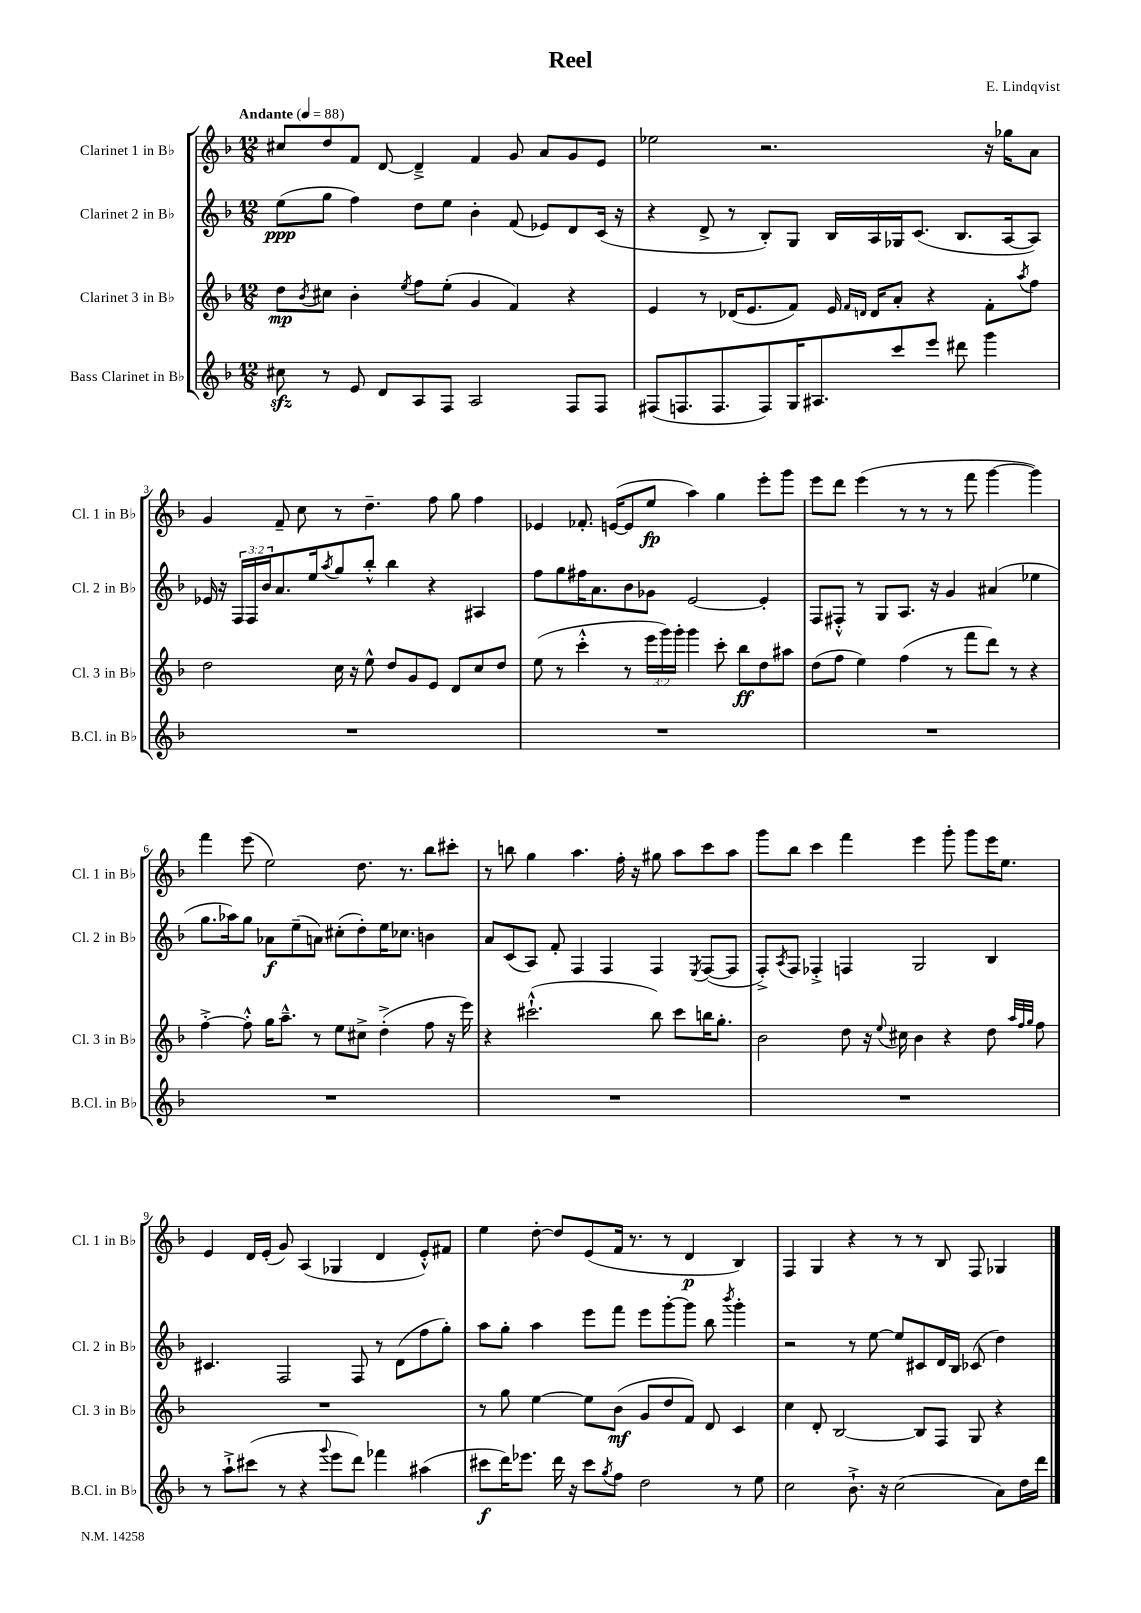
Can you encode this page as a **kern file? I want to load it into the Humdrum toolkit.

**kern	**kern	**kern	**kern
*staff4	*staff3	*staff2	*staff1
*clefG2	*clefG2	*clefG2	*clefG2
*k[b-]	*k[b-]	*k[b-]	*k[b-]
*M12/8	*M12/8	*M12/8	*M12/8
*MM88	*MM88	*MM88	*MM88
8cc#\	8dd\L	(8ee\L	8cc#/L
.	8qb-/	.	.
8r	8cc#\J	8gg\J	8dd/
8e/	4b-'\	4ff\)	8f/J
8d/L	.	.	[8d/
.	8qee/	.	.
8A/	8ff\L	8dd\L	4d~^/]
8F/J	(8ee'\J	8ee\J	.
2A/	4g/	4b-'\	4f/
.	4f/)	(8f/	8g/
.	.	8e-/L)	8a/L
8F/L	4r	8d/	8g/
8F/J	.	(16c/Jk	8e/J
.	.	16r	.
=	=	=	=
(8F#/L	4e/	4r	2ee-\
8.F/	.	.	.
.	8r	8d^/	.
8.F/	.	.	.
.	(16d-/LK	8r	.
.	8.e/	.	.
8F/)	.	8B-'/L)	2.r
16G/K	8f/J)	8G/J	.
8.A#/	.	.	.
.	16e/	16B-/LL	.
.	16qqf/LL	.	.
.	16qqd/JJ	.	.
.	16d/LK	16A/	.
8ccc/	8a'/J	16G-/J	.
.	.	(8.c/J	.
8eee/J	4r	.	.
8ddd#\	.	8.B-/L	.
4ggg\	8f'\L	.	16r
.	.	[16A/k	16gg-\LK
.	8qaa/	.	.
.	8ff\J	8A/]J)	8a\J
=	=	=	=
1.r	2dd\	16e-/	4g/
.	.	16r	.
.	.	24F/LL	.
.	.	24F/	.
.	.	24b-/J	.
.	.	8.a/	8f~/
.	.	.	8cc\
.	.	16ee/k	.
.	.	8qaa/	.
.	16cc\	8gg/	8r
.	16r	.	.
.	8ee^^\	8bb-'^^/J	4.dd~\
.	8dd/L	4bb-\	.
.	8g/	.	.
.	8e/J	4r	8ff\
.	8d/L	.	8gg\
.	8cc/	4A#/	4ff\
.	8dd/J	.	.
=	=	=	=
1.r	(8ee\	8ff\L	4e-/
.	8r	8gg\	.
.	4ccc'^^\	16ff#\K	8.f-'/
.	.	8.a\	.
.	.	.	([16e/LK
.	8r	8b-\	8e/]
.	24eee\LL	8g-\J	8ee/J
.	24ggg\)	.	.
.	24ggg'\JJ	.	.
.	4ggg\	[2e/	4aa\)
.	8ccc'\	.	4gg\
.	8bb-\L	.	.
.	8dd\	4e'/]	8eee'\L
.	8aa#\J	.	8ggg\J
=	=	=	=
1.r	(8dd\L	8F/L	8eee\L
.	8ff\J	8F#'^^/J	8ddd\J
.	4ee\)	8r	(4eee\
.	.	8G/L	.
.	(4ff\	8.A/J	8r
.	.	.	8r
.	.	16r	.
.	8r	4g/	8r
.	8fff\L	.	8fff\
.	8ddd\J)	(4a#/	[4ggg\
.	8r	.	.
.	4r	4ee-\	4ggg\])
=	=	=	=
1.r	[4ff'^\	8.gg\L	4fff\
.	.	16aa-\k)	.
.	8ff'^^\]	8gg\J	(8eee\
.	16gg\LK	8a-\L	2ee\)
.	8.aa~^^\J	.	.
.	.	(8ee~\	.
.	8r	8a\J)	.
.	8ee\L	(8cc#'\L	.
.	8cc#^\J	8dd'\)	8.dd\
.	(4dd'^\	16ee\K	.
.	.	8.cc-\J	8.r
.	8ff\	4b\	8bb-\L
.	16r	.	8ccc#'\J
.	16eee\)	.	.
=	=	=	=
1.r	4r	8a/L	8r
.	.	(8c/	8bb\
.	(2.ccc#`^^\	8A/J)	4gg\
.	.	8f'/	.
.	.	4F/	4.aa\
.	.	4F/	.
.	.	.	16ff'\
.	.	.	16r
.	8bb-\)	4F/	8gg#\
.	8ccc#\L	.	8aa\L
.	.	8qE/	.
.	16bb\K	([8F/L	8ccc\
.	8.gg'\J	.	.
.	.	8F/]J	8aa\J
=	=	=	=
1.r	2b-\	8F'^/L)	8ggg\L
.	.	8qA/	.
.	.	8F/J	8bb-\J
.	.	4F-'^/	4ccc\
.	8dd\	4F/	4fff\
.	16r	.	.
.	8qqee/	.	.
.	16cc#\	.	.
.	4b-\	2G/	4eee\
.	4r	.	8ggg'\
.	.	.	8ggg\L
.	8dd\	4B-/	16eee\K
.	.	.	8.ee\J
.	32qqaa/LLL	.	.
.	32qqff/	.	.
.	32qqgg/JJJ	.	.
.	8ff\	.	.
=	=	=	=
8r	1.r	4.c#/	4e/
8aa`^\L	.	.	.
(8ccc#\J	.	.	16d/LL
.	.	.	(16e'/JJ
8r	.	2F/	8g/)
4r	.	.	(4A/
8qqggg/	.	.	.
8eee\L	.	.	4G-/
8ddd\J)	.	8F/	.
4fff-\	.	8r	4d/
.	.	(8d\L	.
(4aa#\	.	8ff\	8e'^^/L)
.	.	8gg'\J)	8f#/J
=	=	=	=
8ccc#\L	8r	8aa\L	4ee\
16ddd\K)	8gg\	8gg'\J	.
8.eee-\J	.	.	.
.	[4ee\	4aa\	[8dd'\
16ddd\	.	.	8dd/]L
16r	.	.	.
8ccc#\L	8ee\]L	8eee\L	(8e/
8qgg/	.	.	.
8ff\J	(8b-\J	8fff\J	16f/Jk
.	.	.	8.r
2dd\	8g/L	8eee\L	.
.	8dd/	[8ggg'\	8r
.	8f/J)	8ggg\]J	4d/
.	8d/	8bb-\	.
.	.	8qbbb-/	.
8r	4c/	4ggg'\	4B-/)
8ee\	.	.	.
=	=	=	=
2cc\	4cc\	2r	4F/
.	8d'/	.	4G/
.	[2B-/	.	.
8.b-`^\	.	8r	4r
.	.	[8ee\	.
16r	.	.	.
(2cc\	.	8ee/]L	8r
.	8B-/]L	8c#/	8r
.	8F/J	16d/L	8B-/
.	.	16B-/JJ	.
.	8G/	(8c-/	8F/
8a\L)	4r	4dd\)	4G-/
16dd\L	.	.	.
16ddd\JJ	.	.	.
==	==	==	==
*-	*-	*-	*-
